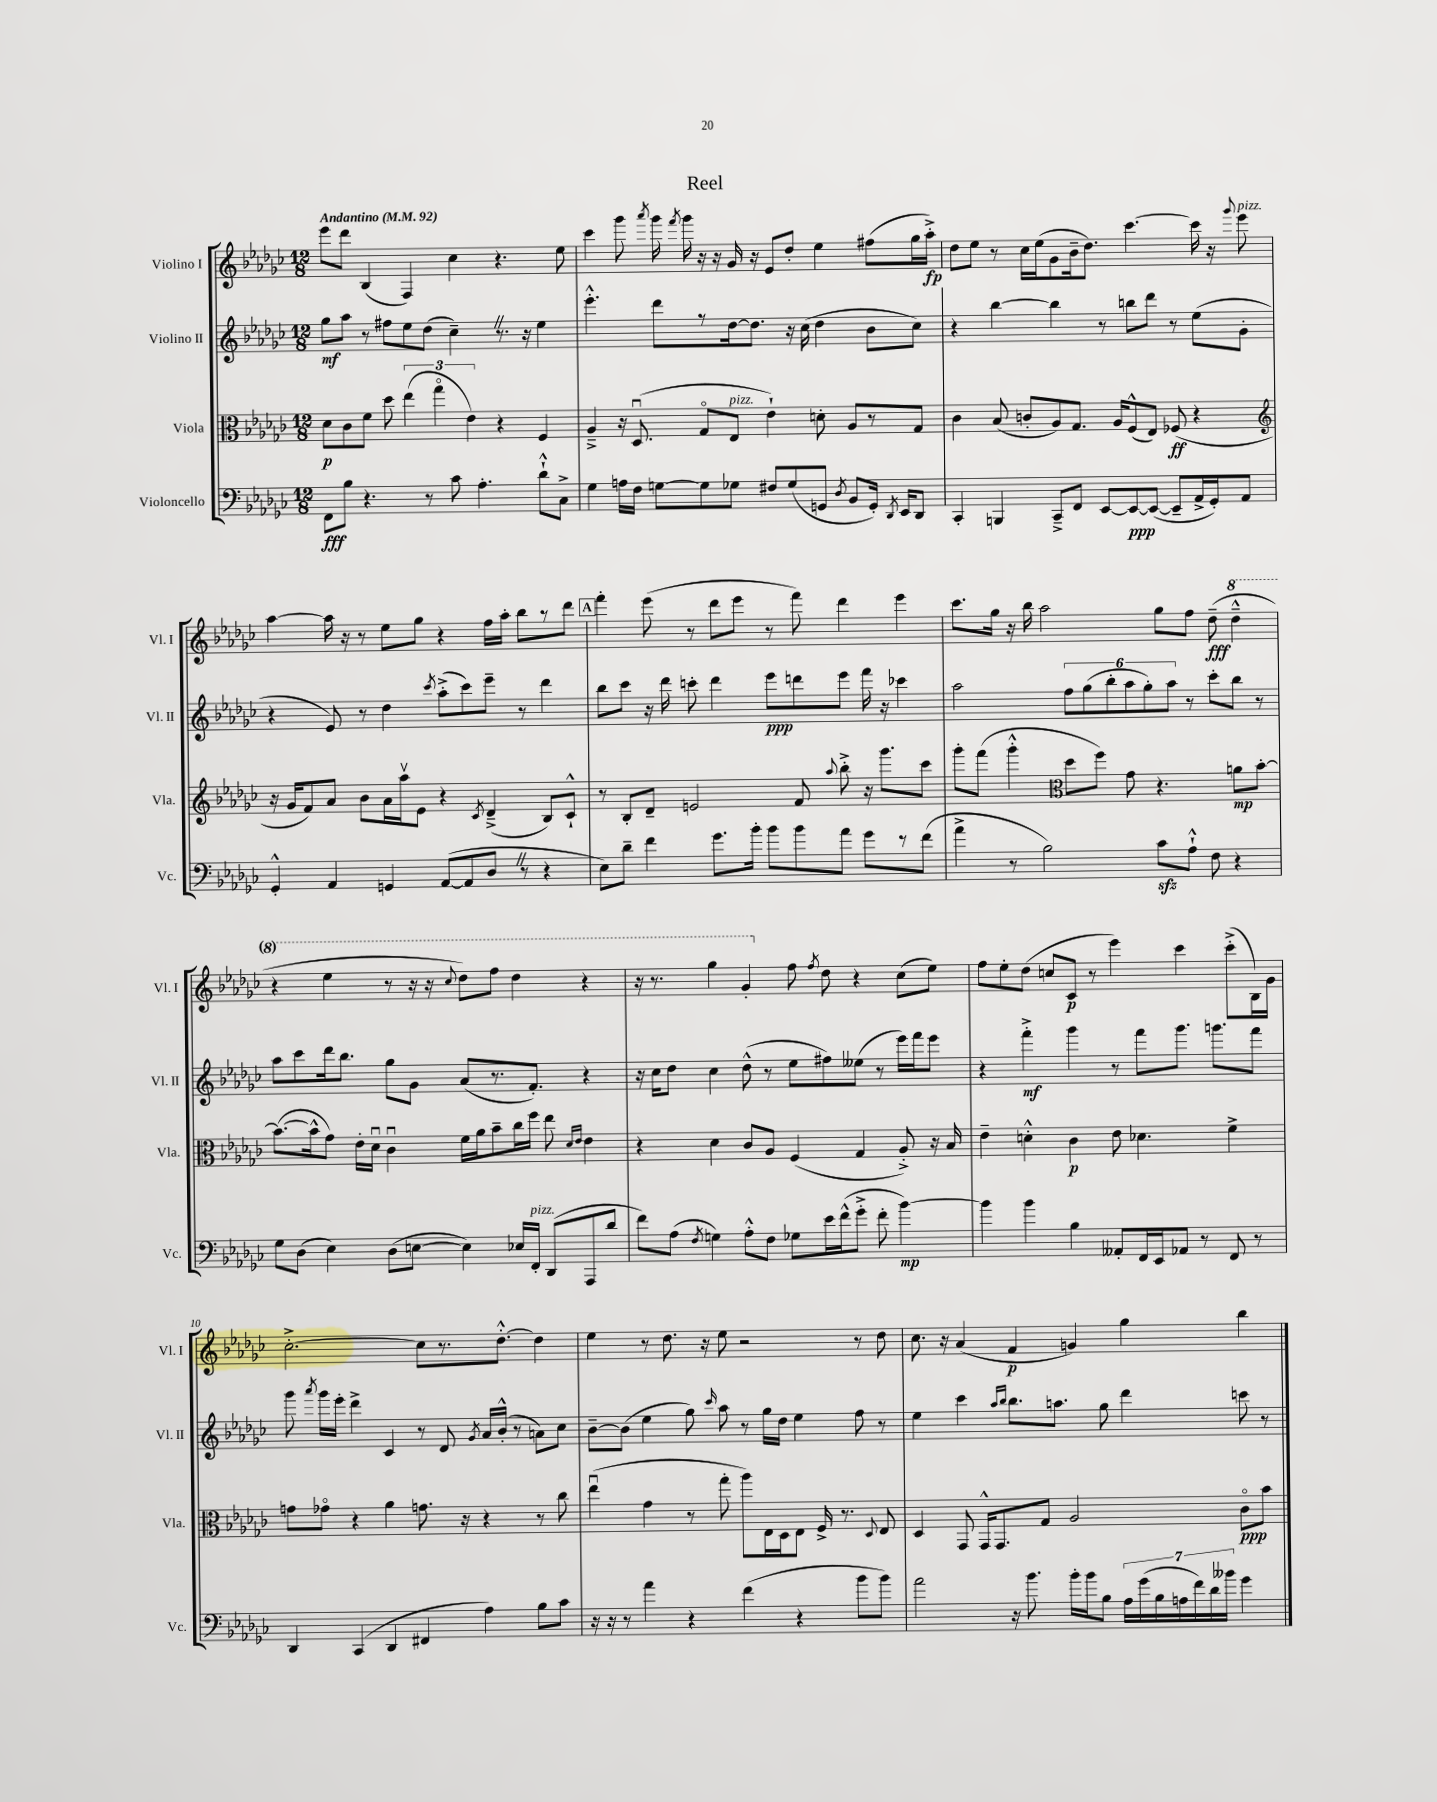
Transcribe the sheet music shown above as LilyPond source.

\header { title = "Reel" }
<<
\new StaffGroup <<
\new Staff = "s0" \with { instrumentName = "Violino I" shortInstrumentName = "Vl. I" } {
    \clef treble \key ges \major \numericTimeSignature \time 12/8 \tempo "Andantino" 4 = 92
    \autoBeamOff ees'''8[ des'''8] bes4( f4) ces''4 r4. ees''8 |
    ces'''4 ges'''8 \acciaccatura { aes'''8 } ges'''16 \acciaccatura { f'''8 } ges'''16 r16 r16 ges'16 r16 ees'8[ des''8]-. ees''4 fis''8[( ges''16 aes''16]-.->\fp) |
    des''8[ ees''8] r8 ces''16[ ees''16( ges'8 bes'16-- des''8.]) ces'''4.~ ces'''16 r16 \appoggiatura { ges'''8 } ees'''8^\markup { \italic "pizz." } |
    aes''4~ aes''16 r16 r8 ees''8[ ges''8] r4 f''16[ aes''16]-. bes''8[ r8 des'''8] |
    \mark \markup { \box "A" } f'''4-. ees'''8( r8 des'''8[ ees'''8] r8 f'''8) des'''4 ees'''4 |
    ces'''8.[ ges''16] r16 bes''16 aes''2 ges''8[ f''8] des''8--\fff( \ottava #1 des'''4---^ |
    r4 ees'''4 r8 r16 r16 \appoggiatura { ces'''8 } des'''8[) f'''8] des'''4 r4 |
    r16 r8. ges'''4 ges''4-. \ottava #0 f''8 \acciaccatura { f''8 } des''8 r4 ces''8[( ees''8]) |
    f''8[ ees''8-. des''8]( c''8[ ces'8]\p r8 ees'''4) ces'''4 ces'''8[-.->( bes16) ges'16] |
    ces''2.~-.-> ces''8[ r8. des''8.]~-.-^ des''4 |
    ees''4 r8 des''8. r16 ees''8 r2 r8 des''8 |
    ces''8. r16 aes'4( f'4\p g'4) ges''4 bes''4 \bar "|." |
}
\new Staff = "s1" \with { instrumentName = "Violino II" shortInstrumentName = "Vl. II" } {
    \clef treble \key ges \major \numericTimeSignature \time 12/8
    \autoBeamOff ges''8[\mf aes''8] r8 fis''8[ ees''8 des''8]( ces''4--) \once \override BreathingSign.text = \markup { \musicglyph "scripts.caesura.straight" } \breathe r8. r16 ees''4 |
    ees'''4.-.-^ des'''8[ r8 des''16~ des''8.] r16 ces''16( des''4 bes'8[ ces''8]) |
    r4 bes''4~ bes''4 r8 b''8[ des'''8] r8 ees''8[( ges'8]-. |
    r4 ees'8) r8 des''4 \acciaccatura { ces'''8 } aes''8[-.->( ces'''8) ees'''8]-- r8 des'''4 |
    \mark \markup { \box "A" } bes''8[ ces'''8] r16 des'''16 c'''8-. des'''4 ees'''8[\ppp d'''8 ees'''8] f'''16 r16 ces'''4 |
    aes''2 \tuplet 6/4 { f''8[ ges''8( bes''8-. aes''8 ges''8-.) aes''8] } r8 ces'''8[-. bes''8] r8 |
    aes''8[ ces'''8 des'''16 bes''8.] ges''8[ ges'8] aes'8[( r8. f'8.]-.) r4 |
    r16 ces''16[ des''8] ces''4 des''8-^( r8 ees''8[ fis''8) eeses''8]( r8 ees'''16[) f'''16 ees'''8] |
    r4 f'''4-.->\mf ges'''4 r8 f'''8[ ges'''8.] g'''8.[ f'''8] |
    ges'''8 \acciaccatura { aes'''8 } ges'''16[ ees'''16]-. des'''4-> ces'4 r8 des'8 \acciaccatura { ges'8 } aes'16[ bes'16]-.-^( r8 a'8[) ces''8] |
    bes'8[~-- bes'8]( ees''4 ges''8) \grace { ces'''16 } aes''8 r8 ges''16[ des''16] ees''4 f''8 r8 |
    ees''4 ces'''4 \grace { aes''16[ bes''16] } bes''8.[ a''8.] ges''8 des'''4 c'''8 r8 \bar "|." |
}
\new Staff = "s2" \with { instrumentName = "Viola" shortInstrumentName = "Vla." } {
    \clef alto \key ges \major \numericTimeSignature \time 12/8
    \autoBeamOff des'8[\p ces'8 f'8] des''8 \tuplet 3/2 { ees''4( ges''4\flageolet ees'4) } r4 f4 |
    aes4---> r16 des8.\downbow( ges8[\flageolet ees8]^\markup { \italic "pizz." } ees'4-!) d'8-. aes8[ r8 ges8] |
    ces'4 bes8( c'8[-. aes8) ges8.] aes16[ f8-^( ees8]) fes8\ff( r4 |
    \clef treble r16 ges'16[ f'8) aes'8] bes'8[ aes'16 aes''16\upbow ees'8] r4 \acciaccatura { ces'8 } des'4--->( bes8[) ces'8]-!-^ |
    \mark \markup { \box "A" } r8 bes8[-. des'8]-- e'2 f'8 \appoggiatura { aes''8 } bes''8-.-> r16 ges'''8.[ ces'''8] |
    ges'''8[-. f'''8]( ges'''4-.-^ \clef alto des''8[ f''8]) ges'8 r4. a'8[\mp bes'8]~-. |
    bes'8.[~( bes'16-^ ges'8]) ees'16[-. des'16]\downbow ces'4\downbow f'16[ aes'16 bes'8-- ces''16 f''16] ees''8 \grace { des'16[ ees'16] } ees'4 |
    r4 des'4 ces'8[ aes8] f4( ges4 aes8-.->) r16 bes16 |
    ees'4-- d'4-.-^ ces'4\p ees'8 des'4. f'4-> |
    g'8[ ges'8]\flageolet r4 aes'4 g'8. r16 r4 r8 ces''8 |
    ees''4\downbow( ges'4 r8 ges''8-. aes''8[) ees16 des16 ees8] f16-> r8. \appoggiatura { des8 } ees8 |
    des4 ges,8 ges,16[-^ ges,8. ges8] aes2 ces'8[\flageolet\ppp bes'8] \bar "|." |
}
\new Staff = "s3" \with { instrumentName = "Violoncello" shortInstrumentName = "Vc." } {
    \clef bass \key ges \major \numericTimeSignature \time 12/8
    \autoBeamOff f,8[\fff bes8] r4. r8 ces'8 aes4.-. des'8[-!-^ ces8]-> |
    ges4 a16[ f16] g8[~ g8 ges8] fis8[ ges8( g,8] \acciaccatura { des8 } bes,8[ g,16]-.) \acciaccatura { des,8 } ees,16[ des,8] |
    ces,4-. b,,4 ces,8[---> f,8] ees,8[~ ees,8~\ppp ees,8]~( ees,8[-- aes,16-> ges,16-.) aes,8] |
    ges,4-.-^ aes,4 g,4 aes,8[~( aes,8 des8] \once \override BreathingSign.text = \markup { \musicglyph "scripts.caesura.straight" } \breathe r8 r4 |
    \mark \markup { \box "A" } ees8[) des'8]-- f'4 ges'8.[ bes'16]-. bes'8[ bes'8 aes'8] ges'8[ r8 f'8]( |
    aes'4-> r8 bes2) ces'8[\sfz aes8]-!-^ f8 r4 |
    ges8[ des8]( ees4) des8[( e8]~ e4) ees16[ f,16]-.^\markup { \italic "pizz." } des,8[( aes,,8 des'8] |
    f'8[) aes8]( \acciaccatura { f8 } g4) aes8[-.-^ f8] ges8[ ees'16 f'16-^( ges'8]-.-> f'8-. bes'4~\mp) |
    bes'4 bes'4 bes4 aeses,8[-. f,16 ees,16 aes,8] r8 f,8 r8 |
    des,4 ces,4( des,4 fis,4 aes4) bes8[ ces'8] |
    r16 r16 r8 aes'4 r4 f'4( r4 bes'8[ bes'8]) |
    aes'2 r16 bes'8. bes'16[-. bes'16 bes8] \tuplet 7/4 { aes16[ ges'16( bes16 a16 f'16) des'16 beses'16] } ges'4 \bar "|." |
}
>>
>>
\layout { \context { \Score \override BarNumber.break-visibility = ##(#f #t #t) barNumberVisibility = #(every-nth-bar-number-visible 5) } }
